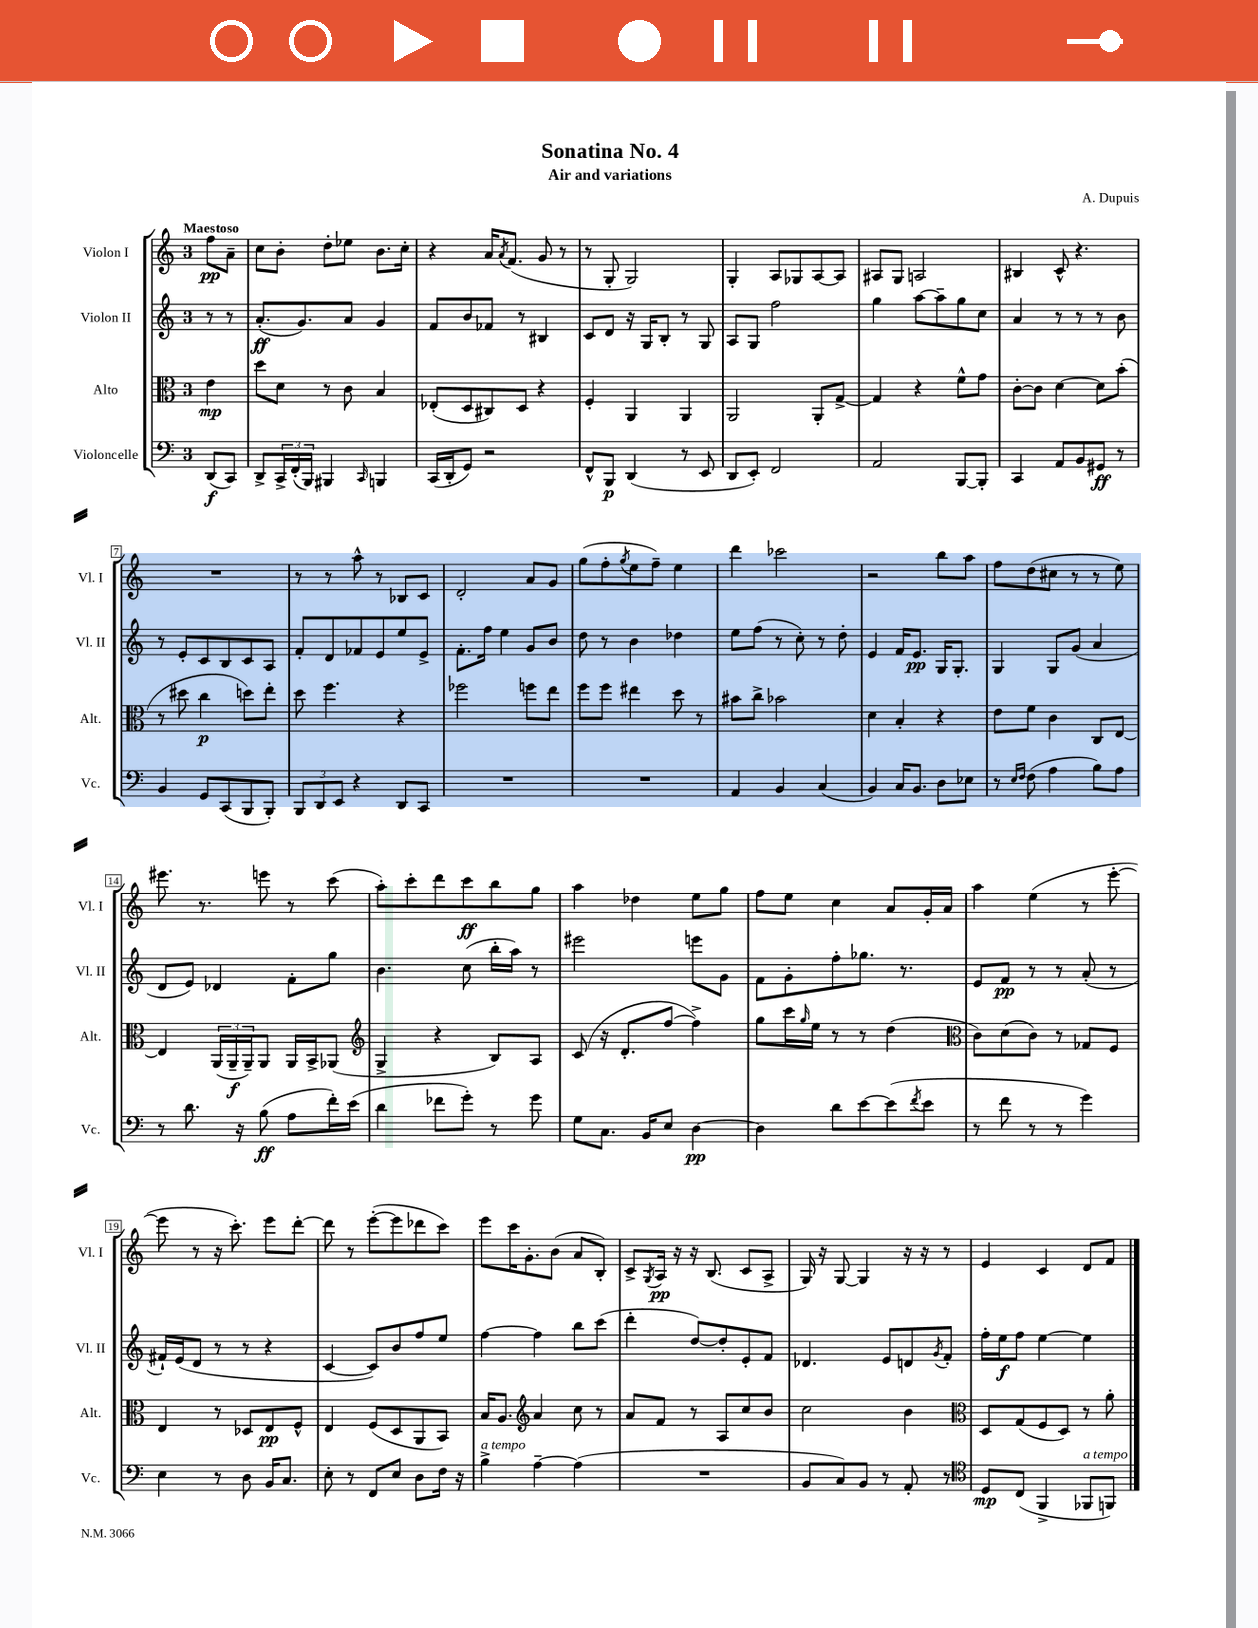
\header { title = "Sonatina No. 4" composer = "A. Dupuis" subtitle = "Air and variations" }
<<
\new StaffGroup <<
\new Staff = "s0" \with { instrumentName = "Violon I" shortInstrumentName = "Vl. I" } {
    \clef treble \key c \major \once \override Staff.TimeSignature.style = #'single-digit \time 3/4 \partial 4 \tempo "Maestoso"
    f''8\pp a'8-- |
    c''8 b'8-. d''8-. ees''8 b'8. c''16-. |
    r4 a'16 \acciaccatura { a'8 } f'8.( g'8 r8 |
    r8 g8-. g2) |
    g4-. a8 ges8 a8~ a8 |
    ais8 g8 a2 |
    bis4 c'8-^ r4. |
    R2. |
    r8 r8 a''8-^ r8 bes8 c'8 |
    d'2-. a'8 g'8 |
    g''8( f''8-. \acciaccatura { g''8 } e''8 f''8--) e''4 |
    d'''4 ces'''2 |
    r2 b''8 a''8 |
    f''8 d''8( cis''8 r8 r8 e''8) |
    eis'''8. r8. e'''8 r8 c'''8( |
    a''8-.) c'''8-. d'''8 c'''8\ff b''8 g''8 |
    a''4 des''4 e''8 g''8 |
    f''8 e''8 c''4 a'8 g'16-. a'16 |
    a''4 e''4( r8 e'''8~-. |
    e'''8 r8 r16 c'''8.-.) e'''8 d'''8~-. |
    d'''8 r8 e'''8~-.( e'''8 des'''8 c'''8) |
    e'''8 c'''16 g'8.-. b'8( a'8 b8-.) |
    c'8-> \acciaccatura { g8 } a16\pp r16 r16 b8.( c'8 a8-> |
    g16) r16 g8~ g4 r16 r16 r8 |
    e'4 c'4 d'8 f'8 \bar "|." |
}
\new Staff = "s1" \with { instrumentName = "Violon II" shortInstrumentName = "Vl. II" } {
    \clef treble \key c \major \once \override Staff.TimeSignature.style = #'single-digit \time 3/4 \partial 4
    r8 r8 |
    a'8.-.\ff( g'8.) a'8 g'4 |
    f'8 b'8 fes'8 r8 bis4 |
    c'8 d'8 r16 g16 b8-. r8 g8 |
    a8 g8 f''2 |
    g''4 a''8~ a''8-- g''8 c''8 |
    a'4 r8 r8 r8 b'8 |
    r8 e'8-. c'8 b8 c'8 a8 |
    f'8-. d'8 fes'8 e'8 e''8 e'8-> |
    f'8.-. f''16 e''4 g'8 b'8 |
    d''8 r8 b'4 des''4 |
    e''8 f''8( r8 c''8-.) r8 d''8-. |
    e'4 f'16 e'8.\pp g16 g8.-. |
    g4 g8 g'8( a'4 |
    d'8 e'8) des'4 f'8-. g''8 |
    b'4. c''8( b''16-. a''16) r8 |
    eis'''2 e'''8 g'8 |
    f'8 g'8-. f''8-. ges''8. r8. |
    e'8 f'8\pp r8 r8 a'8-.( r8 |
    fis'16-!) e'16( d'8 r8 r8 r4 |
    c'4~ c'8) b'8 f''8 e''8 |
    f''4~ f''4 b''8 c'''8( |
    d'''4-. d''8~) d''8-. e'8-. f'8 |
    des'4. e'8 d'8 \acciaccatura { g'8 } f'8-. |
    f''16-. e''16\f f''8 e''4~ e''4 \bar "|." |
}
\new Staff = "s2" \with { instrumentName = "Alto" shortInstrumentName = "Alt." } {
    \clef alto \key c \major \once \override Staff.TimeSignature.style = #'single-digit \time 3/4 \partial 4
    e'4\mp |
    d''8 d'8 r8 c'8 b4 |
    ees8-.( d8 cis8) d8 r4 |
    f4-. a,4 a,4 |
    a,2 a,8-. g8~-> |
    g4 r4 f'8-^ g'8 |
    c'8~-. c'8 d'4~ d'8 b'8-.( |
    r8 dis''8 c''4\p d''8) e''8-. |
    d''8 f''4. r4 |
    fes''2 f''8 e''8 |
    f''8 f''8 eis''4 d''8 r8 |
    bis'8 c''8-> bes'2 |
    d'4 b4-. r4 |
    e'8 f'8 c'4 c8 e8~ |
    e4 \tuplet 3/2 { a,16( a,16--\f a,16--) } a,8 a,16 b,16-> aes,8( |
    \clef treble g4-> r4 b8) a8 |
    c'8( r16 d'8.-. f''8~ f''4->) |
    g''8 c'''16 \grace { g''16 } e''16 r8 r8 d''4( |
    \clef alto c'8) d'8( c'8) r8 ges8 f8 |
    e4 r8 des8 e8\pp f8-^ |
    e4 f8( d8 a,8 b,8) |
    b16 a8. \clef treble a'4 c''8 r8 |
    a'8 f'8 r8 a8 c''8 b'8 |
    c''2 b'4 |
    \clef alto d8 g8( f8 d8) r8 a'8-. \bar "|." |
}
\new Staff = "s3" \with { instrumentName = "Violoncelle" shortInstrumentName = "Vc." } {
    \clef bass \key c \major \once \override Staff.TimeSignature.style = #'single-digit \time 3/4 \partial 4
    d,8\f( c,8) |
    d,8-> \tuplet 3/2 { c,16-> f,16-.( b,,16) } bis,,4 \grace { c,16 } b,,4 |
    c,16( d,16-. g,8) r2 |
    f,8-^ b,,8\p d,4( r8 e,8 |
    d,8 e,8-.) f,2 |
    a,2 b,,8~ b,,8-. |
    c,4 a,8 b,8 gis,8\ff r8 |
    b,4 g,8 c,8( b,,8 b,,8-.) |
    \tuplet 3/2 { b,,8 d,8 e,8 } r4 d,8 c,8 |
    R2. |
    R2. |
    a,4 b,4 c4( |
    b,4) c16 b,8. d8 ees8 |
    r8 \grace { e16 f16 } f8( a4 b8) a8 |
    r8 d'8. r16 b8\ff( a8 f'16-.) e'16( |
    d'4 fes'8 g'8-.) r8 g'8 |
    g8 c8. b,16 e8 d4~\pp |
    d4 d'8 e'8~ e'8( \acciaccatura { f'8 } e'8 |
    r8 f'8 r8 r8 g'4) |
    e4 r8 d8 b,16 c8. |
    e8-. r8 f,8 e8 d8 f16 r16 |
    b4->^\markup { \italic "a tempo" } a4~-- a4( |
    R2. |
    b,8 c8) b,8 r8 a,8-. r8 |
    \clef tenor d8\mp c8( f,4-> fes,8^\markup { \italic "a tempo" } f,8) \bar "|." |
}
>>
>>
\layout { \context { \Score \override BarNumber.stencil = #(make-stencil-boxer 0.1 0.3 ly:text-interface::print) } }
